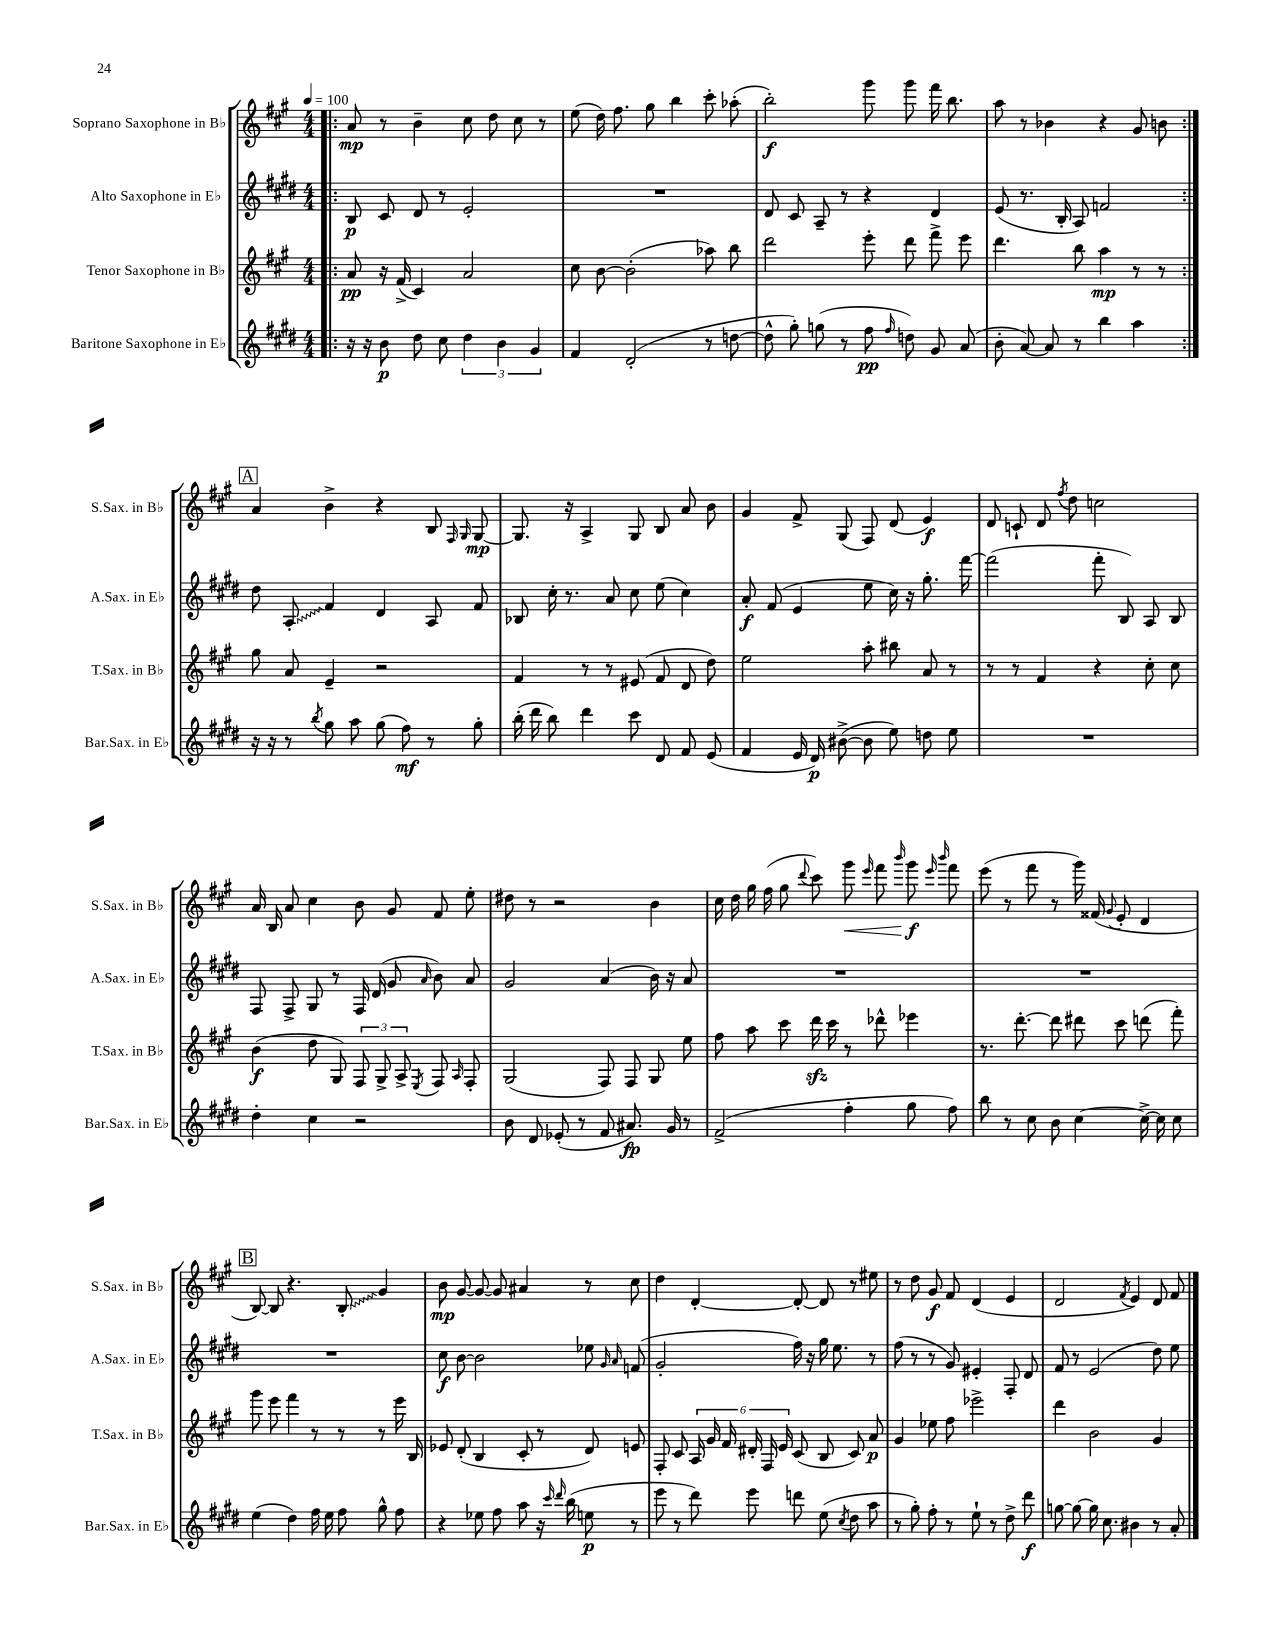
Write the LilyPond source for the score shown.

<<
\new StaffGroup <<
\new Staff = "s0" \with { instrumentName = "Soprano Saxophone in Bb" shortInstrumentName = "S.Sax. in Bb" } {
    \clef treble \key a \major \numericTimeSignature \time 4/4 \tempo 4 = 100
    \autoBeamOff \repeat volta 2 { \bar ".|:" a'8\mp r8 b'4-- cis''8 d''8 cis''8 r8 |
    e''8( d''16) fis''8. gis''8 b''4 cis'''8-. aes''8-.( |
    b''2-.\f) gis'''8 gis'''8 fis'''16 b''8. |
    a''8 r8 bes'4 r4 gis'8 b'8 | }
    \mark \markup { \box "A" } a'4 b'4-> r4 b8 \grace { fis16 gis16 } gis8~\mp |
    gis8. r16 a4-> gis8 b8 a'8 b'8 |
    gis'4 fis'8-> gis8( fis8) d'8( e'4\f) |
    d'8 c'8-! d'8 \acciaccatura { fis''8 } d''8 c''2 |
    a'16 b16 a'8 cis''4 b'8 gis'8 fis'8 e''8-. |
    dis''8 r8 r2 b'4 |
    cis''16 d''16 gis''16 fis''16( gis''8 \appoggiatura { d'''8 } cis'''8) gis'''8\< \grace { e'''16 } fis'''8 \grace { b'''16 } gis'''8\f\! \grace { e'''16 b'''16 } fis'''8 |
    e'''8( r8 fis'''8 r8 gis'''16) fisis'16( \appoggiatura { gis'8 } e'8-. d'4 |
    \mark \markup { \box "B" } b8~) b8 r4. \once \override Glissando.style = #'zigzag b8-.\glissando gis'4 |
    b'8\mp gis'8~ gis'8~ gis'8 ais'4 r8 cis''8 |
    d''4 d'4~-. d'8~-. d'8 r8 eis''8 |
    r8 d''8 gis'8\f fis'8 d'4( e'4 |
    d'2 \acciaccatura { fis'8 } e'4) d'8 fis'8 \bar "|." |
}
\new Staff = "s1" \with { instrumentName = "Alto Saxophone in Eb" shortInstrumentName = "A.Sax. in Eb" } {
    \clef treble \key e \major \numericTimeSignature \time 4/4
    \autoBeamOff \repeat volta 2 { \bar ".|:" b8\p cis'8 dis'8 r8 e'2-. |
    R1 |
    dis'8 cis'8 a8-- r8 r4 dis'4 |
    e'8( r8. b16-. a8) f'2 | }
    \mark \markup { \box "A" } dis''8 \once \override Glissando.style = #'zigzag a8-.\glissando fis'4 dis'4 a8 fis'8 |
    bes8 cis''16-. r8. a'8 cis''8 e''8( cis''4) |
    a'8-.\f fis'8( e'4 e''8 cis''16) r16 gis''8.-. fis'''16~ |
    fis'''2( fis'''8-. b8) a8 b8 |
    fis8 fis8-> gis8 r8 fis16 dis'16( gis'8 \grace { a'16 } b'8) a'8 |
    gis'2 a'4( b'16) r16 a'8 |
    R1 |
    R1 |
    \mark \markup { \box "B" } R1 |
    cis''8\f b'8~ b'2 ees''8 \grace { gis'16 a'16 } f'8( |
    gis'2-. fis''16) r16 gis''16 e''8. r8 |
    fis''8( r8 r8 gis'8) eis'4-. fis8-. dis'8 |
    fis'8 r8 e'2( dis''8) e''8 \bar "|." |
}
\new Staff = "s2" \with { instrumentName = "Tenor Saxophone in Bb" shortInstrumentName = "T.Sax. in Bb" } {
    \clef treble \key a \major \numericTimeSignature \time 4/4
    \autoBeamOff \repeat volta 2 { \bar ".|:" a'8\pp r16 fis'16->( cis'4) a'2 |
    cis''8 b'8~ b'2-.( aes''8) b''8 |
    d'''2 e'''8-. d'''8 fis'''8-> e'''8 |
    d'''4. b''8 a''4\mp r8 r8 | }
    \mark \markup { \box "A" } gis''8 a'8 e'4-- r2 |
    fis'4 r8 r8 eis'8( fis'8 d'8 d''8) |
    e''2 a''8-. bis''8 a'8 r8 |
    r8 r8 fis'4 r4 cis''8-. cis''8 |
    b'4\f( d''8 gis8) \tuplet 3/2 { fis8 gis8-> a8-> } \acciaccatura { e8 } fis8 \grace { a16 } fis8-. |
    gis2( fis8) fis8 gis8 e''8 |
    fis''8 a''8 cis'''8 d'''16\sfz cis'''16 r8 des'''8-^ ees'''4 |
    r8. d'''8.~-. d'''8 dis'''8 cis'''8 d'''8( fis'''8-.) |
    \mark \markup { \box "B" } gis'''8 e'''8 fis'''4 r8 r8 r8 e'''16 b16 |
    ees'8 d'8-.( b4 cis'8-. r8 d'8) e'8 |
    fis8-. cis'8 \tuplet 6/4 { a16 gis'16 fis'16 dis'16-. fis16 e'16 } cis'8( b8 cis'8) a'8\p |
    gis'4 ees''8 fis''8 ees'''2-> |
    d'''4 b'2 gis'4 \bar "|." |
}
\new Staff = "s3" \with { instrumentName = "Baritone Saxophone in Eb" shortInstrumentName = "Bar.Sax. in Eb" } {
    \clef treble \key e \major \numericTimeSignature \time 4/4
    \autoBeamOff \repeat volta 2 { \bar ".|:" r16 r16 b'8\p dis''8 cis''8 \tuplet 3/2 { dis''4 b'4 gis'4 } |
    fis'4 dis'2-.( r8 d''8~ |
    d''8-^ gis''8-.) g''8( r8 fis''8\pp \grace { fis''16 } d''8) gis'8 a'8( |
    b'8-. a'8~) a'8 r8 b''4 a''4 | }
    \mark \markup { \box "A" } r16 r16 r8 \acciaccatura { b''8 } gis''8 a''8 gis''8( fis''8\mf) r8 gis''8-. |
    b''16-.( dis'''16 b''8) dis'''4 cis'''8 dis'8 fis'8 e'8( |
    fis'4 e'16 dis'16\p) bis'8~->( bis'8 e''8) d''8 e''8 |
    R1 |
    dis''4-. cis''4 r2 |
    b'8 dis'8 ees'8-.( r8 fis'8 ais'8.\fp) gis'16 r8 |
    fis'2->( fis''4-. gis''8 fis''8) |
    b''8 r8 cis''8 b'8 cis''4~ cis''16~-> cis''16 cis''8 |
    \mark \markup { \box "B" } e''4( dis''4) fis''16 e''16 fis''8 gis''8-^ fis''8 |
    r4 ees''8 fis''8 a''8 r16 \grace { cis'''16 dis'''16 } b''16( e''8\p r8 |
    e'''8 r8 dis'''8) e'''8 d'''8 e''8( \acciaccatura { cis''8 } dis''8 a''8 |
    r8 gis''8-.) fis''8-. r8 e''8-! r8 dis''8-> dis'''8\f |
    g''8~ g''8~ g''16 cis''8. bis'4 r8 a'8-. \bar "|." |
}
>>
>>
\layout { \context { \Score \remove "Bar_number_engraver" } }
